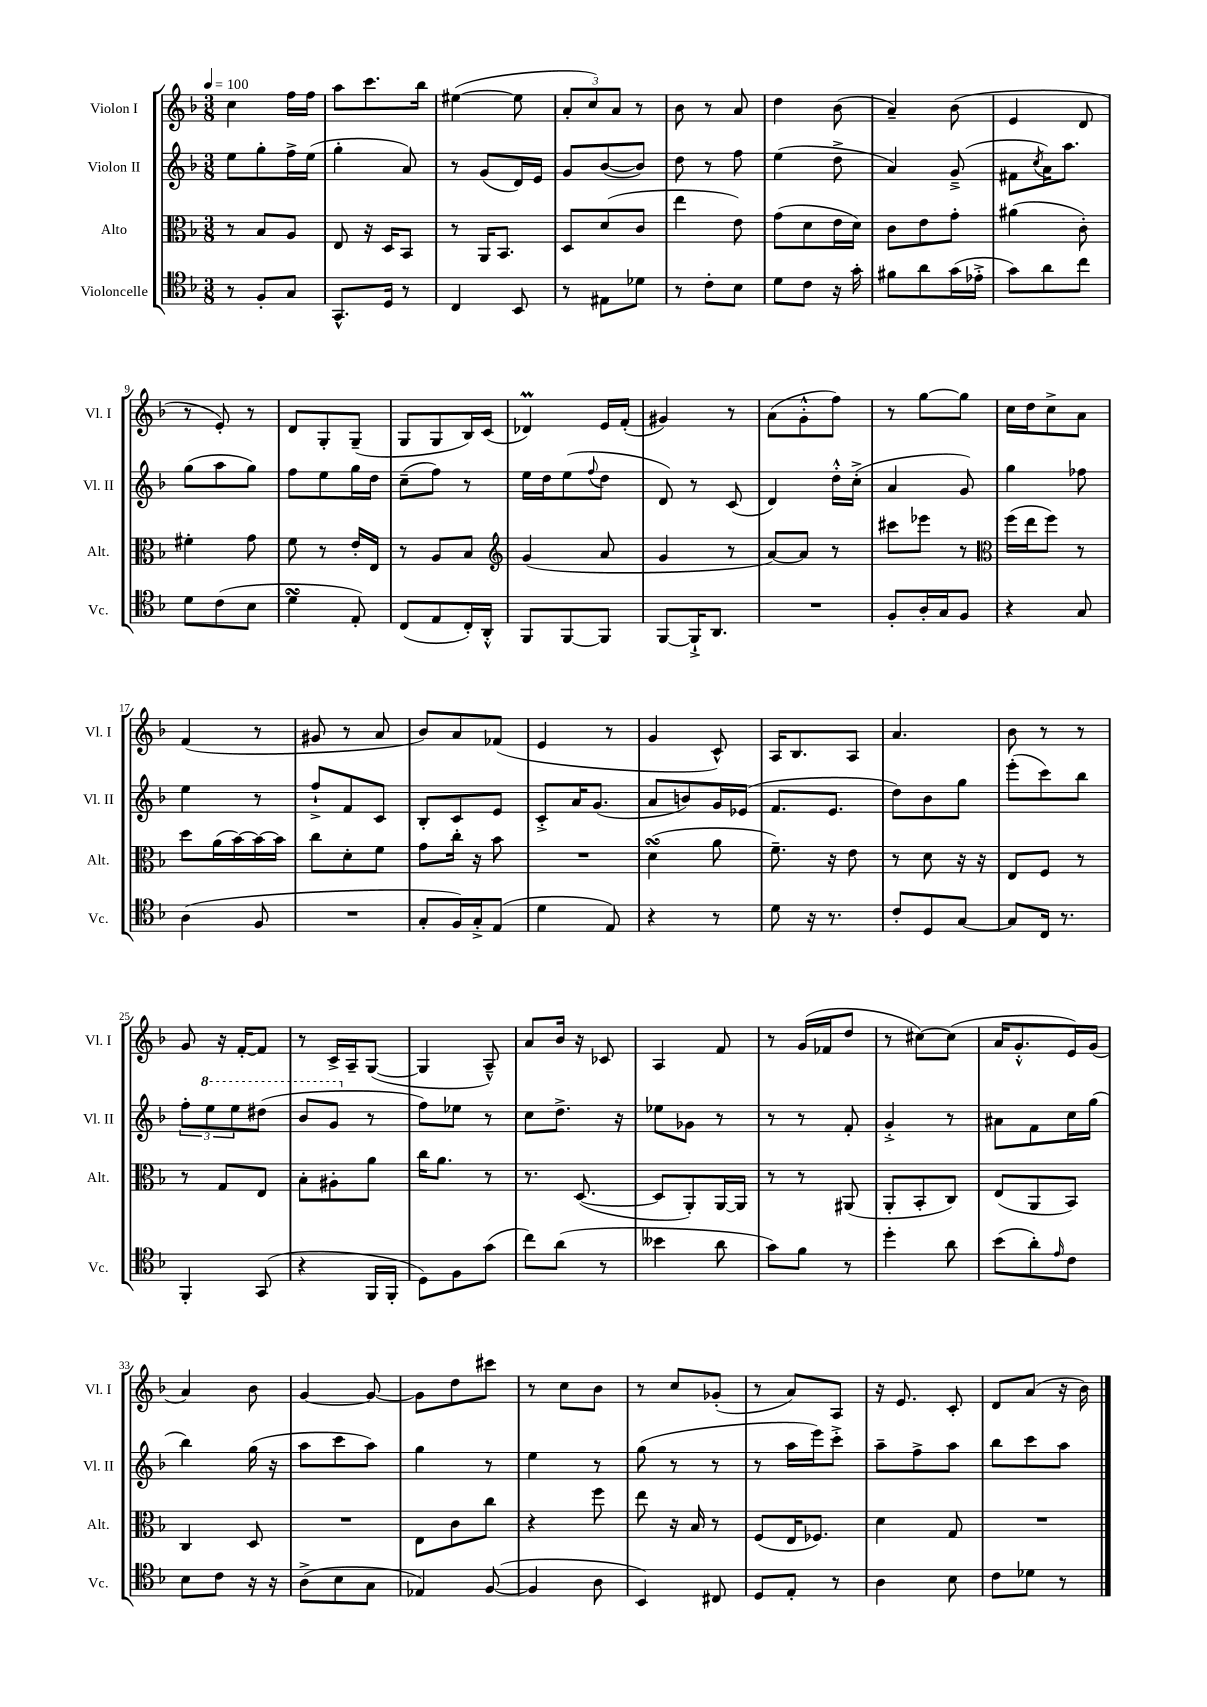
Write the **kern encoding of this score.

**kern	**kern	**kern	**kern
*part4	*part3	*part2	*part1
*staff4	*staff3	*staff2	*staff1
*I"Violoncelle	*I"Alto	*I"Violon II	*I"Violon I
*I'Vc.	*I'Alt.	*I'Vl. II	*I'Vl. I
*clefC4	*clefC3	*clefG2	*clefG2
*k[b-]	*k[b-]	*k[b-]	*k[b-]
*M3/8	*M3/8	*M3/8	*M3/8
*MM100	*MM100	*MM100	*MM100
=1	=1	=1	=1
8r	8r	8ee\L	4cc\
8F'/L	8B-/L	8gg'\	.
8G/J	8A/J	16ff^\L	16ff\LL
.	.	(16ee\JJ	16ff\JJ
=2	=2	=2	=2
8.GG^^/L	8E/	4gg'\	8aa\L
.	16r	.	8.ccc\
16D/Jk	16D/KL	.	.
8r	8BB-/J	8a/)	.
.	.	.	16bb-\Jk
=3	=3	=3	=3
4C/	8r	8r	([4ee#X\
.	16AA/KL	(8g/L	.
.	8.BB-/J	.	.
8BB-/	.	16d/L)	8ee#\]
.	.	16e/JJ	.
=4	=4	=4	=4
8r	8D/L	8g/L	12a'/L
.	.	.	12cc/)
8E#X\L	(8d/	([8b-/	.
.	.	.	12a/J
8d-X\J	8c/J	8b-/J])	8r
=5	=5	=5	=5
8r	4ee\	8dd\	8b-\
8c'\L	.	8r	8r
8B-\J	8e\)	8ff\	8a/
=6	=6	=6	=6
8d\L	(8g\L	(4ee\	4dd\
8c\J	8d\	.	.
16r	16e\L	8dd^\	(8b-\
16g'\	16d\JJ)	.	.
=7	=7	=7	=7
8f#X\L	8c\L	4a/)	4a~/)
8a\	8e\	.	.
(16g\L	8g'\J	(8g~^/	(8b-\
16e-X'^\JJ	.	.	.
=8	=8	=8	=8
8g\L)	(4a#X\	8f#X\L	4e/
.	.	8qcc/	.
8a\	.	16a\K)	.
.	.	8.aa\J	.
8cc\J	8c'\)	.	8d/
!!LO:LB:g=z
=9	=9	=9	=9
8d\L	4f#X'\	(8gg\L	8r
(8c\	.	8aa\	8e'/)
8B-\J	8g\	8gg\J)	8r
=10	=10	=10	=10
4dsSSS\	8f\	8ff\L	8d/L
.	8r	8ee\	8G'/
8E'/)	16e'/LL	16gg\L	(8G~/J
.	16E/JJ	16dd\JJ	.
=11	=11	=11	=11
(8C/L	8r	(8cc~\L	8G/L
8E/	8A/L	8ff\J)	8G/
16C'/L)	8B-/J	8r	16B-/L)
16AA'^^/JJ	.	.	(16c/JJ
=12	=12	=12	=12
*	*clefG2	*	*
8FF/L	(4g/	16ee\LL	4d-XM/)
.	.	16dd\J	.
[8FF/	.	(8ee\	.
.	.	8qqff/	.
8FF/J]	8a/	8dd\J	16e/LL
.	.	.	(16f'/JJ
=13	=13	=13	=13
[8FF/L	4g/	8d/)	4g#X/)
16FF`^/K]	.	8r	.
8.AA/J	.	.	.
.	8r	(8c/	8r
=14	=14	=14	=14
4.r	[8a/L)	4d/)	(8a\L
.	8a/J]	.	8g'^^\
.	8r	16dd'^^\LL	8ff\J)
.	.	(16cc'^\JJ	.
=15	=15	=15	=15
8F'/L	8ccc#X\L	4a/	8r
16A'/L	8eee-X\J	.	[8gg\L
16G/J	.	.	.
8F/J	8r	8g/)	8gg\J]
=16	=16	=16	=16
*	*clefC3	*	*
4r	(16ff\LL	4gg\	16cc\LL
.	16ee\J	.	16dd\J
.	8ff\J)	.	8cc^\
8G/	8r	8ff-X\	8a\J
!!LO:LB:g=z
=17	=17	=17	=17
(4A\	8dd\L	4ee\	(4f/
.	(16a\L	.	.
.	[16b-\)	.	.
8F/	16b-\_	8r	8r
.	16b-\JJ]	.	.
=18	=18	=18	=18
4.r	8cc\L	8ff`^/L	8g#X/
.	8d'\	8f/	8r
.	8f\J	8c/J	8a/
=19	=19	=19	=19
8G'/L	8g\L	8B-'/L	8b-/L)
16F/L)	16cc'\Jk	8c/	8a/
16G'^/J	16r	.	.
(8E/J	8b-\	8e/J	(8f-X/J
=20	=20	=20	=20
4d\	4.r	8c'^/L	4e/
.	.	16a/K	.
.	.	(8.g/J	.
8E/)	.	.	8r
=21	=21	=21	=21
4r	(4dsSSS\	8a/L	4g/
.	.	8bn/)	.
8r	8a\	16g/L	8c^^/)
.	.	(16e-X/JJ	.
=22	=22	=22	=22
8d\	8.f~\)	8.f/L	16A/KL
.	.	.	8.B-/
16r	.	.	.
8.r	16r	8.e/J	.
.	8e\	.	8A/J
=23	=23	=23	=23
8c'/L	8r	8dd\L)	4.a/
8D/	8d\	8b-\	.
[8G/J	16r	8gg\J	.
.	16r	.	.
=24	=24	=24	=24
8G/L]	8E/L	(8eee'\L	8b-\
16C/Jk	8F/J	8ccc\)	8r
8.r	.	.	.
.	8r	8bb-\J	8r
!!LO:LB:g=z
=25	=25	=25	=25
4FF'/	8r	12ff'\L	8g/
*	*	*8va	*
.	.	12eee\	.
.	8G/L	.	16r
.	.	12eee\	.
.	.	.	[16f'/KL
(8GG/	8E/J	(8ddd#X\J	8f/J]
=26	=26	=26	=26
4r	8B-'\L	8bb-/L	8r
.	8A#X'\	8gg/J	16c^/LL
.	.	.	16A~/J
*	*	*X8va	*
16FF/LL	8a\J	8r	([8G/J
16FF'/JJ	.	.	.
=27	=27	=27	=27
8D\L)	16cc\KL	8ff\L)	4G/]
.	8.a\J	.	.
8F\	.	8ee-X\J	.
(8g\J	8r	8r	8A~^^/)
=28	=28	=28	=28
8cc\L)	8.r	8cc\L	8a/L
(8a\J	.	8.dd^\J	16b-/Jk
.	([8.D/	.	16r
8r	.	.	8c-X/
.	.	16r	.
=29	=29	=29	=29
4b--X\	8D/L]	8ee-X\L	4A/
.	8AA'/)	8g-X\J	.
8a\	[16AA/L	8r	8f/
.	16AA/JJ]	.	.
=30	=30	=30	=30
8g\L)	8r	8r	8r
8f\J	8r	8r	(16g/LL
.	.	.	16f-X/J
8r	(8AA#X/	8f'/	8dd/J
=31	=31	=31	=31
4dd'\	8AA'/L	4g'^/	8r
.	8BB-'/	.	[8cc#X\L)
8a\	8C/J)	8r	(8cc#\J]
=32	=32	=32	=32
(8b-\L	(8E/L	8a#X\L	16a/KL
.	.	.	8.g'^^/
8a'\)	8AA/	8f\	.
16qqe/	.	.	.
8c\J	8BB-/J)	16cc\L	16e/L)
.	.	(16gg\JJ	(16g/JJ
!!LO:LB:g=z
=33	=33	=33	=33
8B-\L	4C/	4bb-\)	4a/)
8c\J	.	.	.
16r	8D/	(16gg\	8b-\
16r	.	16r	.
=34	=34	=34	=34
(8A^\L	4.r	8aa\L	[4g/
8B-\	.	8ccc\	.
8G\J	.	8aa\J)	8g/_
=35	=35	=35	=35
4E-X/)	8E\L	4gg\	8g\L]
.	8c\	.	8dd\
([8F/	8cc\J	8r	8ccc#X\J
=36	=36	=36	=36
4F/]	4r	4ee\	8r
.	.	.	8cc\L
8A\	8ff\	8r	8b-\J
=37	=37	=37	=37
4BB-/)	8ee\	(8gg\	8r
.	16r	8r	8cc/L
.	16B-/	.	.
8C#X/	8r	8r	(8g-X'/J
=38	=38	=38	=38
8D/L	(8F/L	8r	8r
8E'/J	16E/K	16aa\LL	8a/L)
.	8.F-X/J)	16eee\J)	.
8r	.	8ccc'^\J	8A/J
=39	=39	=39	=39
4A\	4d\	8aa~\L	16r
.	.	.	8.e/
.	.	8ff^\	.
8B-\	8G/	8aa\J	8c'/
=40	=40	=40	=40
8c\L	4.r	8bb-\L	8d/L
8d-X\J	.	8ccc\	(8a/J
8r	.	8aa\J	16r
.	.	.	16b-\)
==	==	==	==
*-	*-	*-	*-
